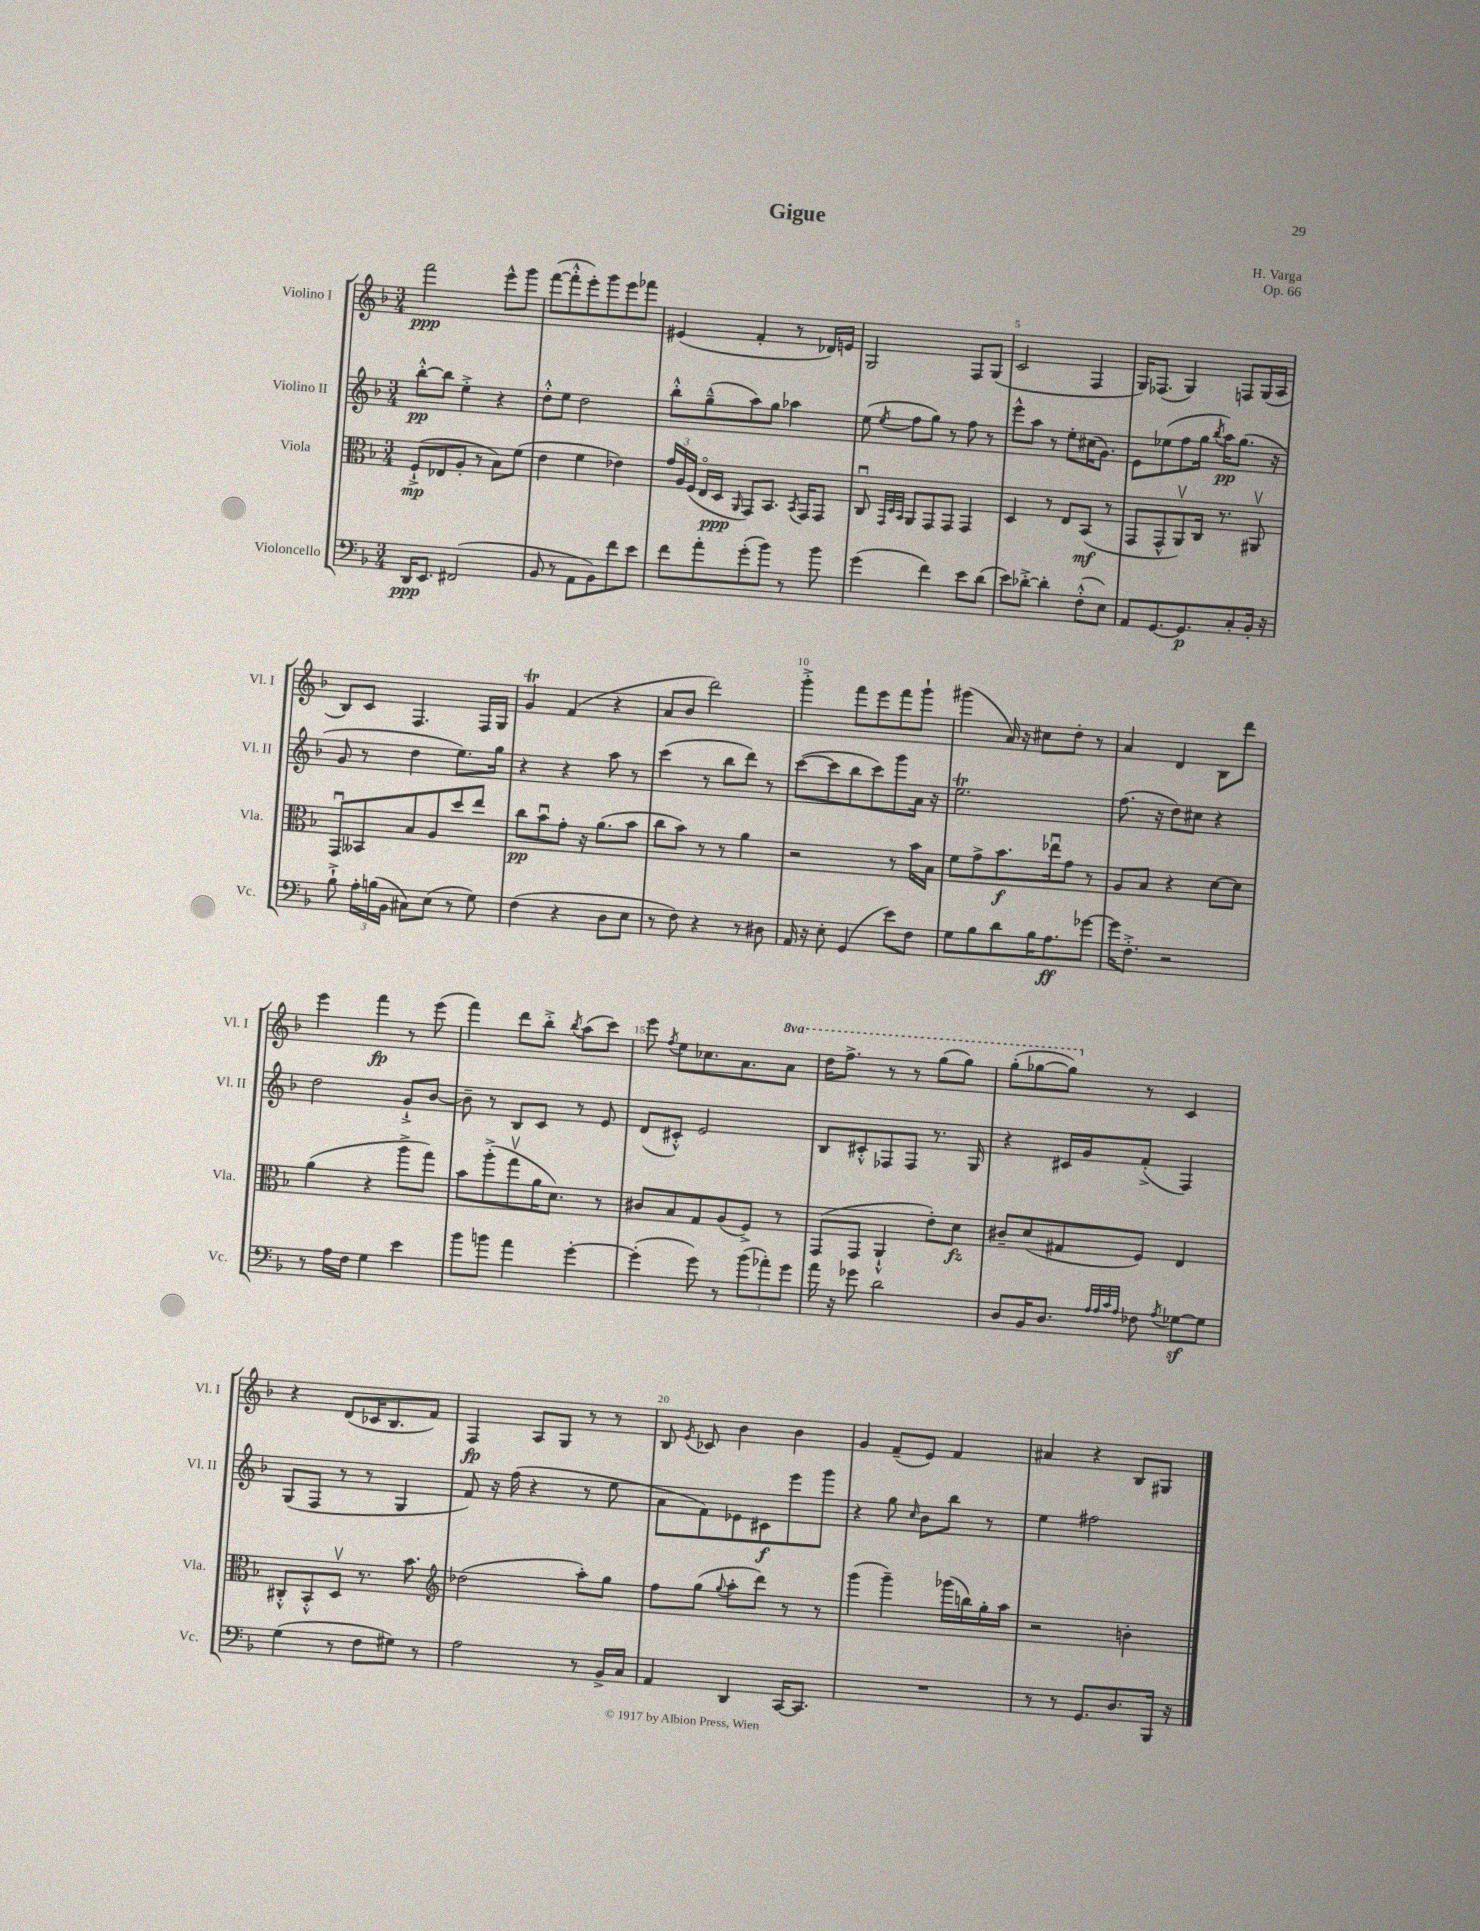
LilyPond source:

\header { title = "Gigue" composer = "H. Varga" opus = "Op. 66" }
<<
\new StaffGroup <<
\new Staff = "s0" \with { instrumentName = "Violino I" shortInstrumentName = "Vl. I" } {
    \clef treble \key f \major \numericTimeSignature \time 3/4 \set Staff.ottavationMarkups = #ottavation-simple-ordinals
    \autoBeamOff f'''2\ppp e'''8[-^ g'''8] |
    f'''8[~( f'''8-.-^ e'''8-.) g'''8 e'''8 fes'''8] |
    eis'4( f'4-. r8 des'16[) e'16] |
    g2 f8[ g8]( |
    c'2 f4 |
    g16[) fes8.]( g4) f8[ g16( a16] |
    bes8[) c'8] f4. f16[ g16] |
    g'4\trill f'4( r4 |
    a'8[ bes'8] d'''2) |
    g'''4-.-> f'''8[ e'''8 f'''8 g'''8]-! |
    gis'''4( a'16) r16 cis''8[ d''8]-. r8 |
    a'4 d'4 bes8[ d'''8] |
    e'''4 f'''4\fp r8 e'''8( |
    f'''4) d'''8[ bes''8]-.-> \acciaccatura { bes''8 } a''8[( c'''8]) |
    e'''8 \acciaccatura { f''8 } e''8[ ces''8. a'8. \ottava #1 a''8] |
    d'''16[ f'''8.]-> r8 r8 g'''8[( g'''8]) |
    g'''8[-.( ges'''8~ ges'''8]) \ottava #0 r8 c'4 |
    r4 d'8[( ces'16 bes8. f'8]) |
    f4\fp a8[ g8] r8 r8 |
    bes8 \acciaccatura { e'8 } ces'8 bes'4 bes'4 |
    g'4 f'8[--( e'8]) f'4 |
    ais'4 r4 bes8[ gis8] \bar "|." |
}
\new Staff = "s1" \with { instrumentName = "Violino II" shortInstrumentName = "Vl. II" } {
    \clef treble \key f \major \numericTimeSignature \time 3/4
    \autoBeamOff bes''8[~-.-^\pp bes''8] e''4-.-> r4 |
    d''8[-.-^ e''8] d''2 |
    bes''8[-.-^ g''8---^( a''8) g''8] aes''4 |
    e''8( \acciaccatura { e''8 } f''8[ g''8]) r8 f''8 r8 |
    e'''8[-^ a''8] r8 e''8[-. cis''16( g'8.]) |
    e'8[ ees''8( f''8 g''16] \acciaccatura { bes''8 } a''16[\pp) g''8.]( r16 |
    g'8 r8 d''4 e''8.[) g''16] |
    r4 r4 a''8 r8 |
    c'''4( r8 bes''8[ d'''8]) r8 |
    c'''8[~( c'''8 bes''8 c'''8) g'''8 a'16] r16 |
    e''2.\trill |
    f''8.( r16 d''8[) cis''8] r4 |
    d''2 g'8[-!-> bes'8]~ |
    bes'8-- r8 bes8[ c'8] r8 e'8 |
    d'8[( cis'8]-.-^) e'2 |
    bes8[ cis'8-.-^ fes8 fes8] r8. g16 |
    r4 cis'16[ g'16 f'8]-.->( f4) |
    g8[( f8] r8 r8 g4 |
    f'8) r16 f''16( r4 r8 e''8 |
    a'8[ f'8) ees'8 cis'8\f e'''8 g'''8] |
    r4 g''8 \grace { c''16 } bes'8[ bes''8] r8 |
    e''4 fis''2 \bar "|." |
}
\new Staff = "s2" \with { instrumentName = "Viola" shortInstrumentName = "Vla." } {
    \clef alto \key f \major \numericTimeSignature \time 3/4
    \autoBeamOff f8[-!->\mp( ees8 a8]-. r8 bes8[) f'8]( |
    e'4 f'4 ees'4) |
    \tuplet 3/2 { g'16[ a16 f16]( } e16[\flageolet d16]\ppp \grace { a,16 } g,8[) bes,8.] \acciaccatura { bes,8 } g,16[ g,8] |
    c8\downbow \grace { g,32[ d32 bes,32] } a,8[ g,8 g,8] g,4 |
    d4 r8 e8[ bes,8]\mf( r8 |
    g,8[ g,8-^ a,8\upbow) c16] r8. ais,8\upbow |
    g,8[\downbow beses,8 bes8 a8 d''8 e''8] |
    c''8[\pp bes'8\downbow g'8]-. r16 a'8.[( bes'8] |
    c''8[ bes'8]) r8 r8 a'4 |
    r2 r8 bes'16[ bes16] |
    f'8[ g'8-> bes'8.\f ees''16\downbow g'8] r8 |
    a8[ bes8] r4 d'8[~ d'8] |
    a'4( r4 a''8[-> g''8]) |
    bes'8[ a''8-.->( g''8\upbow a'16 d'8.]) r8 |
    cis'8[ bes8 g8 a8( f8]->) r8 |
    g,8[( g,8] a,4-!-^ e'8[-.) d'8]\fz |
    cis'8[-- d'8( gis8 f8]) e4 |
    cis8[-.-^ bes,8-.-^ d8]\upbow r8. bes'8. |
    \clef treble des''2( a''8[-.) g''8] |
    f''8[ g''8]( \appoggiatura { g''8 } a''8[-. d'''8]) r8 r8 |
    g'''4( g'''4--) ges'''16[( b''16) g''16-. a''16] |
    r2 b'4-. \bar "|." |
}
\new Staff = "s3" \with { instrumentName = "Violoncello" shortInstrumentName = "Vc." } {
    \clef bass \key f \major \numericTimeSignature \time 3/4
    \autoBeamOff d,16[\ppp e,8.] fis,2( |
    bes,8 r8 a,8[ bes,8) f'8 e'8] |
    f'8[ a'8-. g'8-.( bes'8]) r8 bes'8 |
    g'4( f'4) e'8[ d'8]( |
    e'8[) des'8]~-.-> des'4-. f8[-.-^( e8]) |
    a,8[ g,8.~ g,8.\p c8-. bes,16]-. r16 |
    bes8-!-> \tuplet 3/2 { a16[-. b16( bes,16] } cis8[) e8]( r8 g8) |
    f4( r4 d8[ e8] |
    r8 f8) r4 r8 dis8 |
    a,16 r16 e8-. g,4( e'8[) f8] |
    g8[ bes8 d'8 bes16 a8.\ff ges'8]~ |
    ges'16[ f8.]-.-> r2 |
    r8 a16[ f16] g4 e'4 |
    bes'8[ b'8] a'4 g'4~-. |
    g'4-.( g'8) r8 \tuplet 3/2 { bes'8[( aes'8-.) g'8] } |
    a'16 r16 ges'8 d'2 |
    d8[ bes,16 d8.] \grace { a32[ a32 c'32 a32] } fes8 \acciaccatura { a8 } ges8[~\sf ges8] |
    g4( r8 f8[ gis8]) r8 |
    a2 r8 bes,16[-> c16] |
    a,4 d,4 c,16[~ c,8.] |
    R2. |
    r8 r8 g,8.[ d8. bes,,16] r16 \bar "|." |
}
>>
>>
\layout { \context { \Score \override BarNumber.break-visibility = ##(#f #t #t) barNumberVisibility = #(every-nth-bar-number-visible 5) } }
